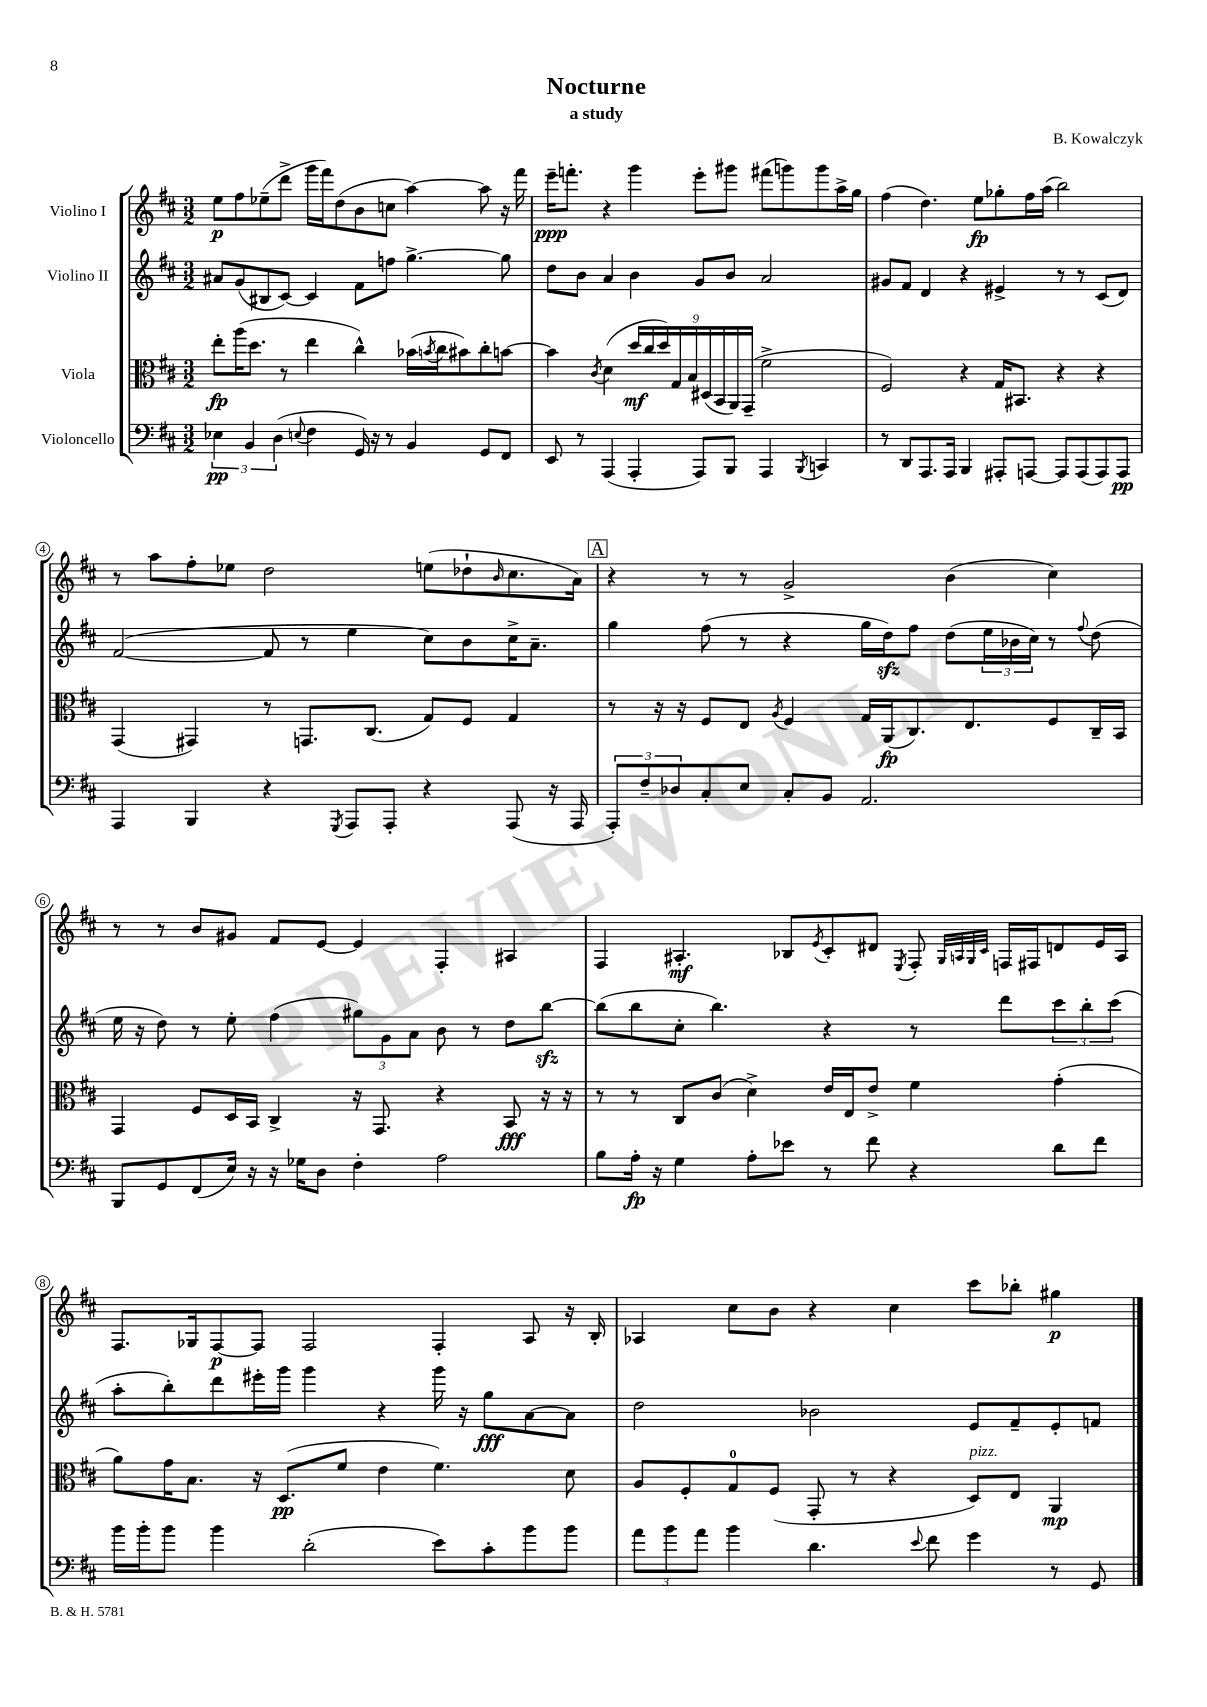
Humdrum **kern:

**kern	**dynam	**kern	**dynam	**kern	**dynam	**kern	**dynam
*part4	*part4	*part3	*part3	*part2	*part2	*part1	*part1
*staff4	*staff4	*staff3	*staff3	*staff2	*staff2	*staff1	*staff1
*I"Violoncello	*	*I"Viola	*	*I"Violino II	*	*I"Violino I	*
*clefF4	*	*clefC3	*	*clefG2	*	*clefG2	*
*k[f#c#]	*	*k[f#c#]	*	*k[f#c#]	*	*k[f#c#]	*
*M3/2	*	*M3/2	*	*M3/2	*	*M3/2	*
=1	=1	=1	=1	=1	=1	=1	=1
6E-X\	pp	8ee'\L	fp	8a#X/L	.	8ee\L	p
.	.	(16aa\K	.	(8g/	.	8ff#\	.
6BB/	.	.	.	.	.	.	.
.	.	8.dd\J	.	.	.	.	.
.	.	.	.	8B#X/	.	(8ee-X~\	.
(6D\	.	.	.	.	.	.	.
.	.	8r	.	[8c#/J)	.	8ddd^\J	.
8qqEn/	.	.	.	.	.	.	.
4F#\	.	4ee\	.	4c#/]	.	16ggg\LL	.
.	.	.	.	.	.	16fff#\J)	.
.	.	.	.	.	.	(8dd\	.
16GG/)	.	4cc#^^\)	.	8f#\L	.	8b\	.
16r	.	.	.	.	.	.	.
8r	.	.	.	8ffn\J	.	8ccn\J	.
4BB/	.	(16b-X\LL	.	[4.gg^\	.	[4aa\)	.
.	.	8qbn/	.	.	.	.	.
.	.	16cc#\J	.	.	.	.	.
.	.	8b#X\)	.	.	.	.	.
8GG/L	.	8cc#'\	.	.	.	8aa\]	.
8FF#/J	.	[8bn\J	.	8gg\]	.	16r	.
.	.	.	.	.	.	16fff#\	.
=2	=2	=2	=2	=2	=2	=2	=2
8EE/	.	4b\]	.	8dd\L	.	16eee~\KL	ppp
.	.	.	.	.	.	8.fffn'\J	.
8r	.	.	.	8b\J	.	.	.
.	.	8qc#/	.	.	.	.	.
(4AAA/	.	(4d\	.	4a/	.	4r	.
4AAA'/	.	18dd/LL	mf	4b\	.	4ggg\	.
.	.	18cc#/	.	.	.	.	.
.	.	18dd/)	.	.	.	.	.
.	.	18G/	.	.	.	.	.
.	.	18B/	.	.	.	.	.
8AAA/L)	.	.	.	8g/L	.	8eee'\L	.
.	.	(18D#X/	.	.	.	.	.
.	.	18BB/	.	.	.	.	.
8BBB/J	.	.	.	8b/J	.	8ggg#X\J	.
.	.	18AA/)	.	.	.	.	.
.	.	(18GG~/JJ	.	.	.	.	.
4AAA/	.	2f#^\	.	2a/	.	(8fff#X\L	.
.	.	.	.	.	.	8gggn\)	.
8qBBB/	.	.	.	.	.	.	.
4CCn/	.	.	.	.	.	8ggg\	.
.	.	.	.	.	.	16aa^\L	.
.	.	.	.	.	.	16gg\JJ	.
=3	=3	=3	=3	=3	=3	=3	=3
8r	.	2F#/)	.	8g#X/L	.	(4ff#\	.
8DD/L	.	.	.	8f#/J	.	.	.
8.AAA/	.	.	.	4d/	.	4.dd\)	.
16AAA/Jk	.	.	.	.	.	.	.
4BBB/	.	4r	.	4r	.	.	.
.	.	.	.	.	.	8ee\L	fp
8AAA#X'/L	.	16G/KL	.	4e#X^/	.	8gg-X'\	.
.	.	8.BB#X/J	.	.	.	.	.
[8AAAn/J	.	.	.	.	.	16ff#\L	.
.	.	.	.	.	.	(16aa\JJ	.
8AAA/L]	.	4r	.	8r	.	2bb\)	.
(8AAA/	.	.	.	8r	.	.	.
8AAA/)	.	4r	.	(8c#/L	.	.	.
8AAA/J	pp	.	.	8d/J)	.	.	.
!!LO:LB:g=z
=4	=4	=4	=4	=4	=4	=4	=4
4AAA/	.	(4GG/	.	([2f#/	.	8r	.
.	.	.	.	.	.	8aa\L	.
4BBB/	.	4GG#X/)	.	.	.	8ff#'\	.
.	.	.	.	.	.	8ee-X\J	.
4r	.	8r	.	8f#/]	.	2dd\	.
.	.	8.GGn/L	.	8r	.	.	.
8qGGG/	.	.	.	.	.	.	.
8AAA/L	.	.	.	4ee\	.	.	.
.	.	(8.C#/J	.	.	.	.	.
8AAA'/J	.	.	.	.	.	.	.
4r	.	8G/L)	.	8cc#\L)	.	(8een\L	.
.	.	8F#/J	.	8b\	.	8dd-X`\	.
.	.	.	.	.	.	16qqb/	.
(8AAA/	.	4G/	.	16cc#^\K	.	8.cc#\	.
.	.	.	.	8.a~\J	.	.	.
16r	.	.	.	.	.	.	.
16AAA/	.	.	.	.	.	16a\Jk)	.
!!LO:REH:place=s1:t=A
=5	=5	=5	=5	=5	=5	=5	=5
12AAA'/L)	.	8r	.	4gg\	.	4r	.
12F#~/	.	.	.	.	.	.	.
.	.	16r	.	.	.	.	.
12D-X/	.	.	.	.	.	.	.
.	.	16r	.	.	.	.	.
8C#'/	.	8F#/L	.	(8ff#\	.	8r	.
8E/J	.	8E/J	.	8r	.	8r	.
.	.	8qA/	.	.	.	.	.
8C#'/L	.	4F#/	.	4r	.	2g^/	.
8BB/J	.	.	.	.	.	.	.
2.AA/	.	16G/LL	.	16gg\LL	.	.	.
.	.	(16AA/J	fp	16ddzz\J)	.	.	.
.	.	8.C#/)	.	8ff#\J	.	.	.
.	.	.	.	(8dd\L	.	(4b\	.
.	.	8.E/	.	.	.	.	.
.	.	.	.	24ee\L	.	.	.
.	.	.	.	24b-X\	.	.	.
.	.	.	.	24cc#\JJ)	.	.	.
.	.	8F#/	.	8r	.	4cc#\)	.
.	.	.	.	8qqff#/	.	.	.
.	.	16C#~/L	.	(8dd\	.	.	.
.	.	16BB/JJ	.	.	.	.	.
!!LO:LB:g=z
=6	=6	=6	=6	=6	=6	=6	=6
8BBB/L	.	4GG/	.	16ee\	.	8r	.
.	.	.	.	16r	.	.	.
8GG/	.	.	.	8dd\)	.	8r	.
(8FF#/	.	8F#/L	.	8r	.	8b/L	.
16E/Jk)	.	16D/L	.	8ee'\	.	8g#X/J	.
16r	.	16BB/JJ	.	.	.	.	.
16r	.	4C#^/	.	(4ff#\	.	8f#/L	.
16G-X\KL	.	.	.	.	.	.	.
8D\J	.	.	.	.	.	[8e/J	.
4F#'\	.	16r	.	12gg#X\L)	.	4e/]	.
.	.	8.GG/	.	.	.	.	.
.	.	.	.	12g\	.	.	.
.	.	.	.	12a\J	.	.	.
2A\	.	4r	.	8b\	.	4F#'/	.
.	.	.	.	8r	.	.	.
.	.	8BB/	fff	8dd\L	.	4A#X/	.
.	.	16r	.	[8bbzz\J	.	.	.
.	.	16r	.	.	.	.	.
=7	=7	=7	=7	=7	=7	=7	=7
8B\L	.	8r	.	(8bb\L]	.	4F#/	.
16A'\Jk	fp	8r	.	8bb\	.	.	.
16r	.	.	.	.	.	.	.
4G\	.	8C#/L	.	8cc#'\J	.	4.A#X'/	mf
.	.	(8c#/J	.	4.bb\)	.	.	.
8A'\L	.	4d^\)	.	.	.	.	.
8e-X\J	.	.	.	.	.	8B-X/L	.
.	.	.	.	.	.	8qe/	.
8r	.	16e/LL	.	4r	.	8c#'/	.
.	.	16E/J	.	.	.	.	.
8f#\	.	8e^/J	.	.	.	8d#X/J	.
.	.	.	.	.	.	8qE/	.
4r	.	4f#\	.	8r	.	8F#'/	.
.	.	.	.	.	.	32qqG/LLL	.
.	.	.	.	.	.	32qqAn/	.
.	.	.	.	.	.	32qqG/	.
.	.	.	.	.	.	32qqc#/JJJ	.
.	.	.	.	8ddd\L	.	16Fn/LL	.
.	.	.	.	.	.	16F#X/J	.
8d\L	.	(4g'\	.	12ccc#\	.	8dn/	.
.	.	.	.	12bb'\	.	.	.
8f#\J	.	.	.	.	.	16e/L	.
.	.	.	.	(12ccc#\J	.	.	.
.	.	.	.	.	.	16A/JJ	.
!!LO:LB:g=z
=8	=8	=8	=8	=8	=8	=8	=8
16b\LL	.	8a\L)	.	8aa'\L	.	8.F#/L	.
16b'\J	.	.	.	.	.	.	.
8b\J	.	16g\K	.	8bb'\)	.	.	.
.	.	8.B\J	.	.	.	16G-X/k	.
4b\	.	.	.	8ddd\	.	[8F#/	p
.	.	16r	.	16eee#X'\L	.	8F#/J]	.
.	.	(8.D/L	pp	16ggg\JJ	.	.	.
(2d'\	.	.	.	4ggg\	.	2F#/	.
.	.	8f#/J	.	.	.	.	.
.	.	4e\	.	4r	.	.	.
8e\L)	.	4.f#\)	.	16ggg\	.	4F#'/	.
.	.	.	.	16r	.	.	.
8c#'\	.	.	.	8gg\L	fff	.	.
8b\	.	.	.	[8a\	.	8A/	.
8b\J	.	8d\	.	8a\J]	.	16r	.
.	.	.	.	.	.	16B'/	.
=9	=9	=9	=9	=9	=9	=9	=9
12a\L	.	8A/L	.	2dd\	.	4A-X/	.
12b\	.	.	.	.	.	.	.
.	.	8F#'/	.	.	.	.	.
12a\J	.	.	.	.	.	.	.
4b\	.	8G/	.	.	.	8cc#\L	.
.	.	(8F#/J	.	.	.	8b\J	.
4.d\	.	8GG'/	.	2b-X\	.	4r	.
.	.	8r	.	.	.	.	.
.	.	4r	.	.	.	4cc#\	.
8qqe/	.	.	.	.	.	.	.
8f#\	.	.	.	.	.	.	.
!	!	!LO:TX:a:i:t=pizz.	!	!	!	!	!
4g\	.	8D/L)	.	8e/L	.	8ccc#\L	.
.	.	8E/J	.	8f#~/	.	8bb-X'\J	.
8r	.	4AA/	mp	8e'/	.	4gg#X\	p
8GG/	.	.	.	8fn/J	.	.	.
==	==	==	==	==	==	==	==
*-	*-	*-	*-	*-	*-	*-	*-
